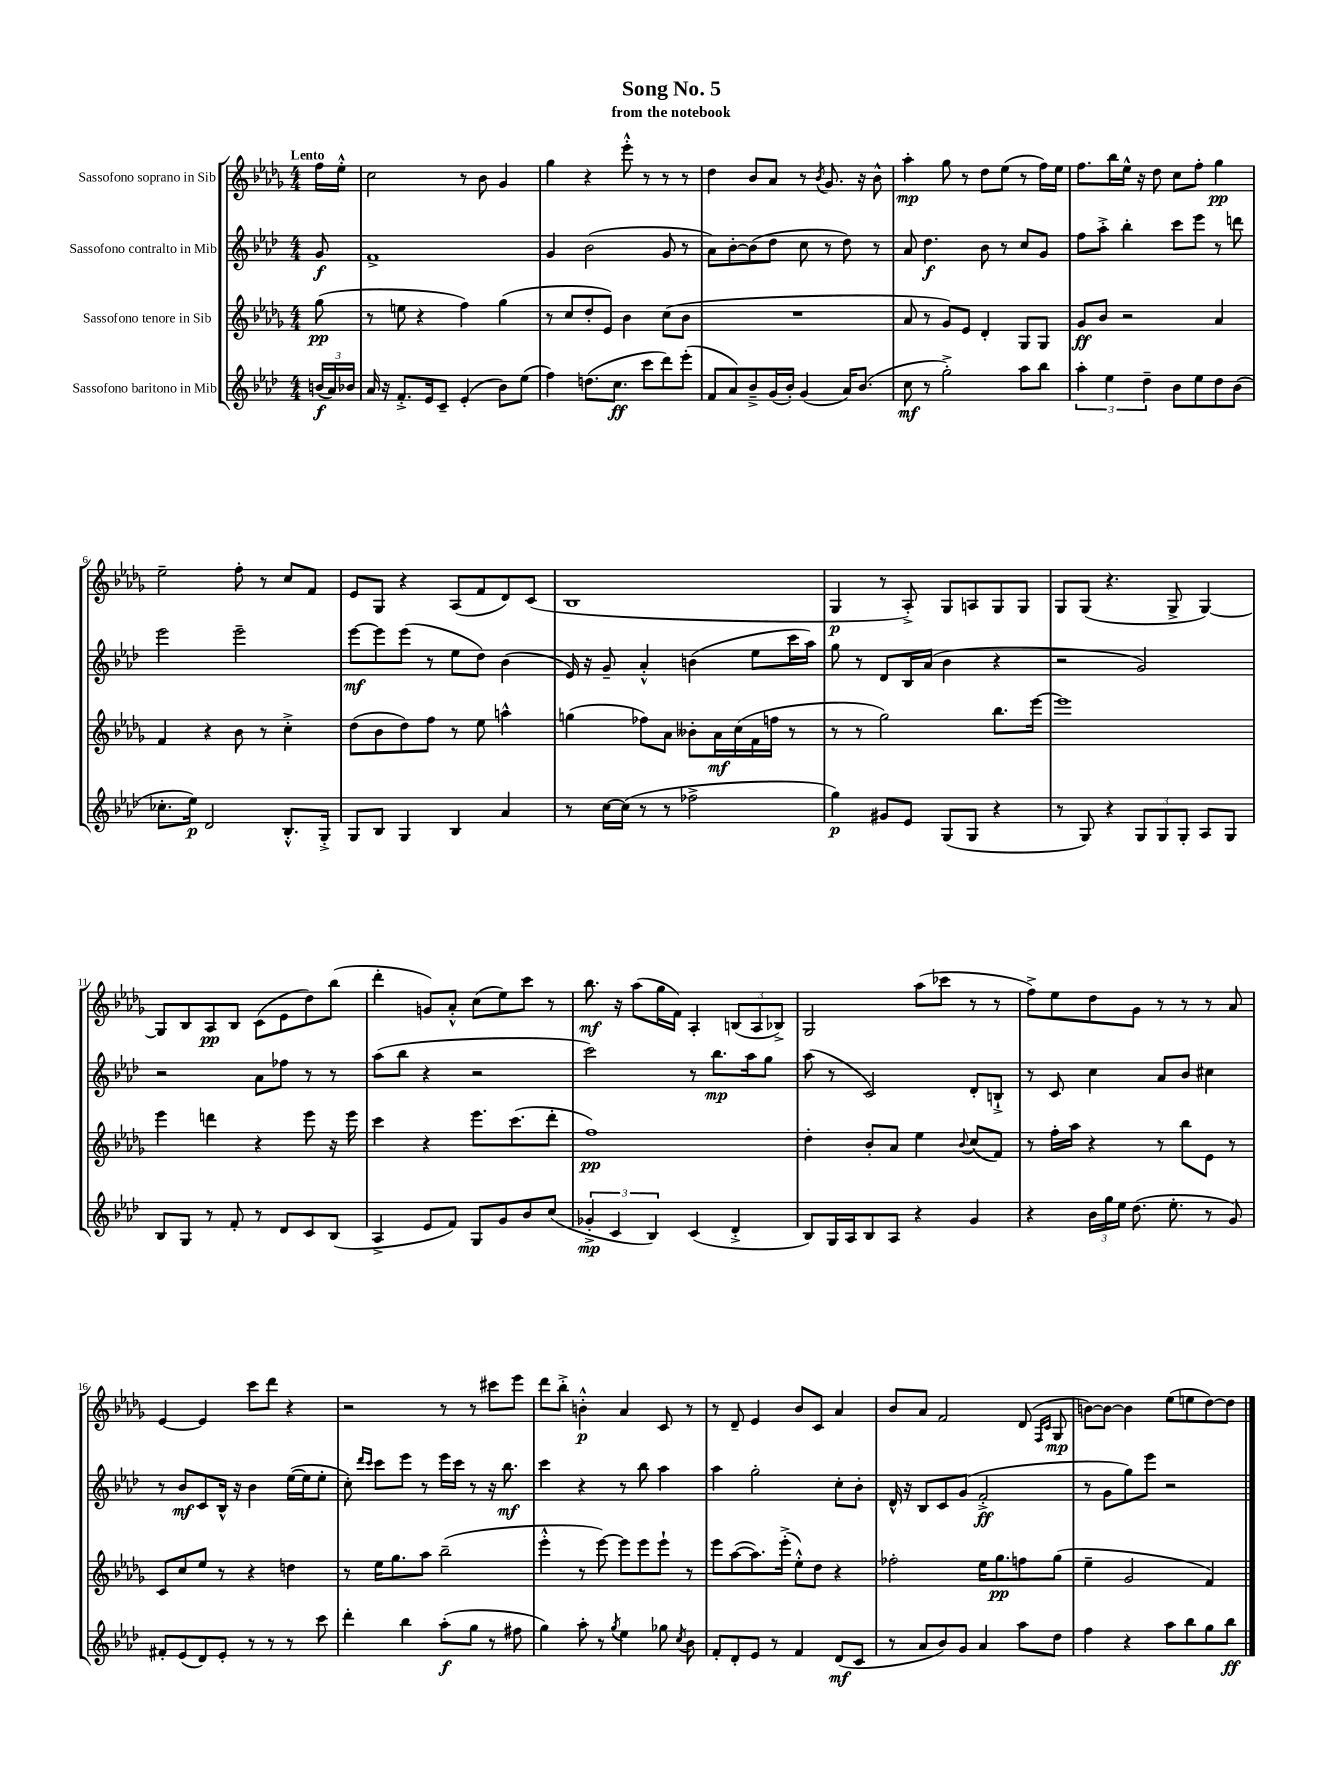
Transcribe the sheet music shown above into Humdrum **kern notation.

**kern	**kern	**kern	**kern
*staff4	*staff3	*staff2	*staff1
*clefG2	*clefG2	*clefG2	*clefG2
*k[b-e-a-d-]	*k[b-e-a-d-g-]	*k[b-e-a-d-]	*k[b-e-a-d-g-]
*M4/4	*M4/4	*M4/4	*M4/4
(24b/LL	(8gg-\	8g/	16ff\LL
24a-/)	.	.	.
.	.	.	16ee-'^^\JJ
24b-/JJ	.	.	.
=	=	=	=
16a-/	8r	1f^	2cc\
16r	.	.	.
8.f'^/L	8ee\	.	.
.	4r	.	.
16e-/k	.	.	.
8c~/J	.	.	.
(4e-'/	4ff\)	.	8r
.	.	.	8b-\
8b-\L)	(4gg-\	.	4g-/
(8ee-\J	.	.	.
=	=	=	=
4ff\)	8r	4g/	4gg-\
.	8cc/L	.	.
(8.dd\L	8dd-'/	(2b-\	4r
.	8e-/J)	.	.
8.cc\J	.	.	.
.	4b-\	.	8eee-'^^\
8ccc\L	.	.	8r
8ddd-\)	(8cc\L	8g/	8r
(8eee-'\J	8b-\J	8r	8r
=	=	=	=
8f/L	1r	8a-\L)	4dd-\
8a-/)	.	[8b-'\	.
8b-~^/	.	(8b-\]	8b-/L
(16g/L	.	8dd-\J	8a-/J
16b-'/JJ)	.	.	.
(4g/	.	8cc\	8r
.	.	.	8qb-/
.	.	8r	8.g-/
16a-/LK)	.	8dd-\)	.
(8.b-/J	.	.	16r
.	.	8r	8b-^^\
=	=	=	=
8cc\	8a-/	8a-/	4aa-'\
8r	8r	4.dd-\	.
2gg'^\)	8g-/L)	.	8gg-\
.	8e-/J	.	8r
.	4d-'/	8b-\	8dd-\L
.	.	8r	(8ee-\J
8aa-\L	8G-/L	8cc/L	8r
8bb-\J	8G-/J	8g/J	16ff\LL)
.	.	.	16ee-\JJ
=	=	=	=
6aa-'\	8g-/L	8ff\L	8.ff\L
.	8b-/J	8aa-'^\J	.
6ee-\	.	.	.
.	.	.	16bb-\L
.	2r	4bb-'\	16ee-^^\JJ
.	.	.	16r
6dd-~\	.	.	.
.	.	.	8dd-\
8b-\L	.	8ccc\L	8cc\L
8ee-\	.	8eee-\J	8ff'\J
8dd-\	4a-/	8r	4gg-\
(8b-\J	.	8ddd\	.
=	=	=	=
8.cc-'\L	4f/	2eee-\	2ee-~\
16ee-\Jk)	.	.	.
2d-/	4r	.	.
.	8b-\	2eee-~\	8ff'\
.	8r	.	8r
8.B-'^^/L	4cc'^\	.	8cc/L
.	.	.	8f/J
16G'^/Jk	.	.	.
=	=	=	=
8G/L	(8dd-\L	[8eee-\L	8e-/L
8B-/J	8b-\	8eee-\]	8G-/J
4G/	8dd-\)	(8eee-\J	4r
.	8ff\J	8r	.
4B-/	8r	8ee-\L	(8A-/L
.	8ee-\	8dd-\J)	8f/
4a-/	4aa^^\	(4b-\	8d-/)
.	.	.	(8c/J
=	=	=	=
8r	(4gg\	16e-/)	1B-
.	.	16r	.
[16cc\LL	.	8g~/	.
(16cc\]JJ	.	.	.
8r	8ff-\L)	4a-'^^/	.
8r	8a-\J	.	.
2ff-^\	8b--'\L	(4b\	.
.	16a-\L	.	.
.	(16cc\	.	.
.	16f\	8ee-\L	.
.	16ff\JJ	.	.
.	8r	16ccc\L	.
.	.	16aa-\JJ)	.
=	=	=	=
4gg\)	8r	8gg\	4G-/
.	8r	8r	.
8g#/L	2gg-\)	8d-/L	8r
8e-/J	.	16B-/L	8A-'^/)
.	.	(16a-/JJ	.
(8G/L	.	4b-\	8G-/L
8G/J	.	.	8A/
4r	8.bb-\L	4r	8G-/
.	.	.	8G-/J
.	[16eee-\Jk	.	.
=	=	=	=
8r	1eee-]	2r	8G-/L
8G/)	.	.	(8G-/J
4r	.	.	4.r
12G/L	.	2g/)	.
12G/	.	.	.
.	.	.	8G-^/
12G'/J	.	.	.
8A-/L	.	.	[4G-/)
8G/J	.	.	.
=	=	=	=
8B-/L	4eee-\	2r	8G-/]L
8G/J	.	.	8B-/
8r	4ddd\	.	8A-/
8f'/	.	.	8B-/J
8r	4r	8a-\L	(8c\L
8d-/L	.	8ff-\J	8e-\
8c/	8eee-\	8r	8dd-\)
(8B-/J	16r	8r	(8bb-\J
.	16eee-\	.	.
=	=	=	=
4A-^/	4ccc\	(8aa-\L	4ddd-'\
.	.	8bb-\J	.
8e-/L	4r	4r	8g/L)
8f/J)	.	.	8a-'^^/J
8G/L	8.eee-\L	2r	(8cc\L
8g/	.	.	8ee-\)
.	(8.ccc\	.	.
8b-/	.	.	8ccc\J
(8cc/J	8ddd-'\J	.	8r
=	=	=	=
6g-'^/	1ff)	2ccc\)	8.bb-\
6c/	.	.	.
.	.	.	16r
.	.	.	(8aa-\L
6B-/)	.	.	.
.	.	.	16gg-\L
.	.	.	16f\JJ)
(4c/	.	8r	4A-'/
.	.	8.bb-\L	.
4d-'^/	.	.	(12B/L
.	.	16aa-\k	.
.	.	.	12A-/
.	.	8gg\J	.
.	.	.	12B-^/J)
=	=	=	=
8B-/L)	4dd-'\	(8aa-\	2G-/
16G/L	.	8r	.
16A-/J	.	.	.
8B-/	8b-'/L	2c/)	.
8A-/J	8a-/J	.	.
4r	4ee-\	.	(8aa-\L
.	.	.	8ccc-\J
.	8qqb-/	.	.
4g/	(8cc/L	8d-'/L	8r
.	8f/J)	8B`^/J	8r
=	=	=	=
4r	8r	8r	8ff^\L)
.	16ff'\LL	8c/	8ee-\
.	16aa-\JJ	.	.
24b-\LL	4r	4cc\	8dd-\
24gg\	.	.	.
24ee-\JJ	.	.	.
(8.dd-\	.	.	8g-\J
.	8r	8a-/L	8r
8.ee-'\	.	.	.
.	8bb-\L	8b-/J	8r
8r	8e-\J	4cc#\	8r
8g/)	8r	.	8a-/
=	=	=	=
8f#'/L	8c/L	8r	[4e-/
(8e-/	8cc/	8b-/L	.
8d-/)	8ee-/J	8c/	4e-/]
8e-'/J	8r	16B-^^/Jk	.
.	.	16r	.
8r	4r	4b-\	8ccc\L
8r	.	.	8ddd-\J
8r	4dd\	([16ee-\LL	4r
.	.	16ee-\]J	.
8ccc\	.	8ee-'\J	.
=	=	=	=
4ddd-'\	8r	8cc'\)	2r
.	.	16qqddd-/LL	.
.	.	16qqccc/JJ	.
.	16ee-\LK	8ccc\L	.
.	8.gg-\	.	.
4bb-\	.	8eee-\J	.
.	8aa-\J	8r	.
(8aa-'\L	(2bb-~\	16eee-\LL	8r
.	.	16ccc\JJ	.
8gg\J	.	8r	8r
8r	.	16r	8ccc#\L
.	.	8.bb-\	.
8ff#\	.	.	8eee-\J
=	=	=	=
4gg\)	4eee-'^^\	4ccc\	8ddd-\L
.	.	.	8bb-'^\J
8aa-'\	8r	4r	4b'^^\
8r	[8eee-\)	.	.
8qgg/	.	.	.
4ee-\	8eee-\]L	8r	4a-/
.	8eee-\	8bb-\	.
8gg-\	8eee-`\J	4aa-\	8c/
8qcc/	.	.	.
8b-\	8r	.	8r
=	=	=	=
8f'/L	8eee-\L	4aa-\	8r
8d-'/	([8aa-\	.	8d-~/
8e-/J	8.aa-\])	2gg'\	4e-/
8r	.	.	.
.	(16eee-'^\Jk	.	.
4f/	8ee-'^^\L)	.	8b-/L
.	8dd-\J	.	8c/J
(8d-/L	4r	8cc'\L	4a-/
8c/J	.	8b-'\J	.
=	=	=	=
8r	2ff-'\	16d-^^/	8b-/L
.	.	16r	.
8a-/L	.	8B-/L	8a-/J
8b-/)	.	8c/	2f/
8g/J	.	(8g/J	.
4a-/	16ee-\LK	2f'^/	.
.	8.gg-\	.	.
8aa-\L	8ff\	.	(8d-/
.	.	.	16qqF/LL
.	.	.	16qqc/JJ
8dd-\J	(8gg-\J	.	8G-/
=	=	=	=
4ff\	4ee-~\	8r	[8b\L)
.	.	8g\L	8b\_J
4r	2g-/	8gg\)	4b\]
.	.	8eee-\J	.
8aa-\L	.	2r	(8ee-\L
8bb-\	.	.	8ee\
8gg\	4f/)	.	[8dd-\)
8bb-\J	.	.	8dd-\]J
==	==	==	==
*-	*-	*-	*-
